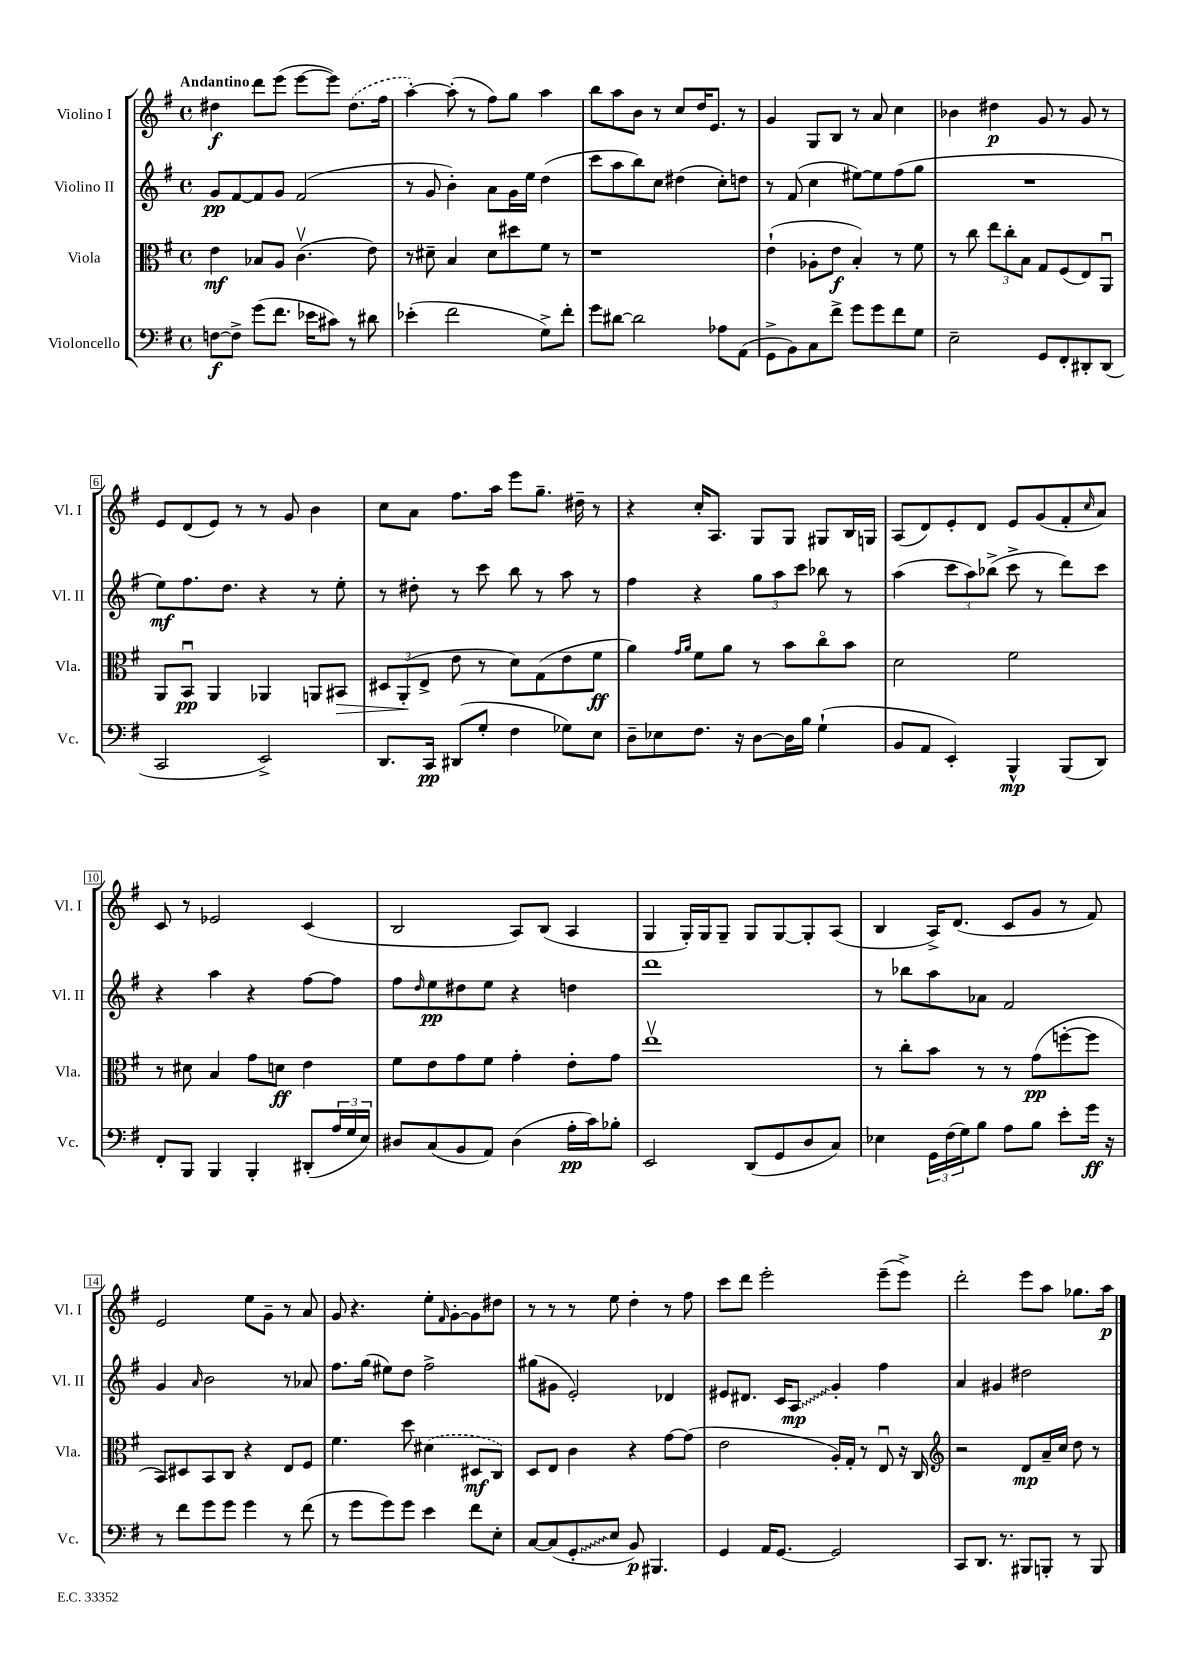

**kern	**kern	**kern	**kern
*staff4	*staff3	*staff2	*staff1
*clefF4	*clefC3	*clefG2	*clefG2
*k[f#]	*k[f#]	*k[f#]	*k[f#]
*M4/4	*M4/4	*M4/4	*M4/4
*met(c)	*met(c)	*met(c)	*met(c)
[8F\L	4e\	8g/L	4dd#\
8F^\]J	.	[8f#/	.
(8g\L	8B-/L	8f#/]	8ddd\L
8.f#\J	8A/J	8g/J	(8eee\J
.	(4.cv\	(2f#/	[8eee\L
16e-\LK	.	.	.
8c#\J)	.	.	8eee\]J)
8r	.	.	(8.dd#\L
8d#\	8e\)	.	.
.	.	.	16ff#\Jk
=	=	=	=
(4e-'\	8r	8r	[4aa'\)
.	8d#~\	8g/	.
2f#\	4B/	4b'\)	(8aa'\]
.	.	.	8r
.	8d#\L	8a\L	8ff#\L)
.	8dd#\	16g\L	8gg\J
.	.	16ee\JJ	.
8G^\L)	8f#\J	(4dd\	4aa\
8f#'\J	8r	.	.
=	=	=	=
8g\L	1r	8ccc\L	8bb\L
[8d#\J	.	8aa\	8aa\
2d#\]	.	8bb\)	8b\J
.	.	8cc\J	8r
.	.	(4dd#\	8cc/L
.	.	.	16dd/K
.	.	.	8.e/J
8A-\L	.	8cc'\L)	.
(8AA\J	.	8dd\J	8r
=	=	=	=
8GG^\L	(4e`\	8r	4g/
8BB\)	.	(8f#/	.
8C\	8A-'\L	4cc\	8G/L
8f#^\J	8e\J	.	8B/J
8g\L	4B'/)	[8ee#\L)	8r
8g\	.	8ee#\]	8a/
8f#\	8r	(8ff#\	4cc\
8G\J	8f#\	8gg\J	.
=	=	=	=
2E~\	8r	1r	4b-\
.	8cc\	.	.
.	12ee\L	.	4dd#\
.	12cc'\	.	.
.	12B\J	.	.
8GG/L	8G/L	.	8g/
8FF#'/	(8F#/	.	8r
8DD#'/	8E/)	.	8g/
(8DD#/J	8AAu/J	.	8r
=	=	=	=
2CC/	8AA/L	8ee\L)	8e/L
.	8BBu/J	8.ff#\	(8d/
.	4AA/	.	8e/J)
.	.	8.dd\J	.
.	.	.	8r
2EE^/)	4AA-/	4r	8r
.	.	.	8g/
.	8AA/L	8r	4b\
.	8BB#/J	8ee'\	.
=	=	=	=
8.DD/L	12D#/L	8r	8cc\L
.	(12AA'/	.	.
.	.	8dd#'\	8a\J
.	12E^/J	.	.
16CC/Jk	.	.	.
(8DD#/L	8e\	8r	8.ff#\L
8G'/J	8r	8ccc\	.
.	.	.	16aa\Jk
4F#\	8d\L)	8bb\	8eee\L
.	(8G\	8r	8.gg~\J
8G-\L)	8e\	8aa\	.
.	.	.	16dd#~\
8E\J	8f#\J	8r	8r
=	=	=	=
8D~\L	4a\)	4ff#\	4r
8E-\	.	.	.
.	16qqg/LL	.	.
.	16qqa/JJ	.	.
8.F#\J	8f#\L	4r	16cc'/LK
.	.	.	8.A/J
.	8a\J	.	.
16r	.	.	.
[8D\L	8r	12gg\L	8G/L
.	.	12aa\	.
16D\]L	8b\L	.	8G/J
.	.	12ccc\J	.
16B\JJ	.	.	.
(4G`\	8cco\	8bb-\	8G#/L
.	8b\J	8r	16B/L
.	.	.	16G/JJ
=	=	=	=
8BB/L	2d\	(4aa\	(8A/L
8AA/J	.	.	8d/)
4EE'/)	.	12ccc\L	8e'/
.	.	12aa\)	.
.	.	.	8d/J
.	.	(12bb-^\J	.
4BBB^^/	2f#\	8ccc^\	8e/L
.	.	8r	(8g/
(8BBB/L	.	8ddd\L)	8f#'/
.	.	.	16qqcc/
8DD/J)	.	8ccc\J	8a/J)
=	=	=	=
8FF#'/L	8r	4r	8c/
8BBB/J	8d#\	.	8r
4BBB/	4B/	4aa\	2e-/
4BBB'/	8g\L	4r	.
.	8d\J	.	.
(8DD#'/L	4e\	[8ff#\L	(4c/
24A/L	.	8ff#\]J	.
24G/	.	.	.
24E/JJ)	.	.	.
=	=	=	=
8D#/L	8f#\L	8ff#\L	2B/
.	.	16qqdd/	.
(8C/	8e\	8ee\	.
8BB/	8g\	8dd#\	.
8AA/J)	8f#\J	8ee\J	.
(4D#\	4g'\	4r	8A/L)
.	.	.	(8B/J
16A'\LL	8e'\L	4dd\	4A/
16c\J)	.	.	.
8B-'\J	8g\J	.	.
=	=	=	=
2EE/	1eev	1ddd	4G/
.	.	.	16G'/LL)
.	.	.	16G/J
.	.	.	8G~/J
(8DD/L	.	.	8G/L
8GG/	.	.	[8G/
8D/	.	.	8G'/]
8C/J)	.	.	(8A/J
=	=	=	=
4E-\	8r	8r	4B/
.	8cc'\L	8bb-\L	.
24GG\LL	8b\J	8aa\	16A^/LK)
(24F#\	.	.	.
.	.	.	(8.d/J
24G\J)	.	.	.
8B\J	8r	8a-\J	.
8A\L	8r	2f#/	8c/L
8B\J	(8g\L	.	8g/J
8e'\L	[8ff'\	.	8r
16g\Jk	8ff\]J	.	8f#/)
16r	.	.	.
=	=	=	=
8r	8BB/L)	4g/	2e/
8f#\L	8D#/	.	.
.	.	16qqa/	.
8g\	8BB/	2b\	.
8g\J	8C/J	.	.
4g\	4r	.	8ee\L
.	.	.	8g~\J
8r	8E/L	8r	8r
(8f#\	8F#/J	8a-/	8a/
=	=	=	=
8r	4.f#\	8.ff#\L	8g/
8g\L	.	.	4.r
.	.	(16gg\Jk	.
8g\)	.	8ee#\L)	.
8g\J	8dd\	8dd\J	.
4e\	(4d#\	2ff#^\	8ee'\L
.	.	.	16qqf#/
.	.	.	[8g'\
8f#\L	8D#/L	.	8g\]
8E'\J	8C/J)	.	8dd#\J
=	=	=	=
[8C/L	8D/L	(8gg#\L	8r
(8C/]	8E/J	8g#\J	8r
8GG'/	4c\	2e'/)	8r
8E/J	.	.	8ee\
8BB/)	4r	.	4dd'\
4.BBB#/	.	.	.
.	[8g\L	4d-/	8r
.	(8g\]J	.	8ff#\
=	=	=	=
4GG/	2e\	8e#/L	8ccc\L
.	.	8.d#/J	8ddd\J
16AA/LK	.	.	2eee'\
[8.GG/J	.	16c/LK	.
.	.	8A/J	.
2GG/]	16A'/LL)	4g'/	.
.	16G'/JJ	.	.
.	8r	.	.
.	8Eu/	4ff#\	(8eee~\L
.	16r	.	8eee^\J)
.	16C/	.	.
=	=	=	=
*	*clefG2	*	*
8CC/L	2r	4a/	2ddd'\
8.DD/J	.	.	.
.	.	4g#/	.
8.r	.	.	.
8BBB#/L	8d/L	2dd#\	8eee\L
8BBB'/J	16a~/L	.	8aa\J
.	16cc/JJ	.	.
8r	8dd\	.	8.gg-\L
8BBB/	8r	.	.
.	.	.	16aa\Jk
==	==	==	==
*-	*-	*-	*-
